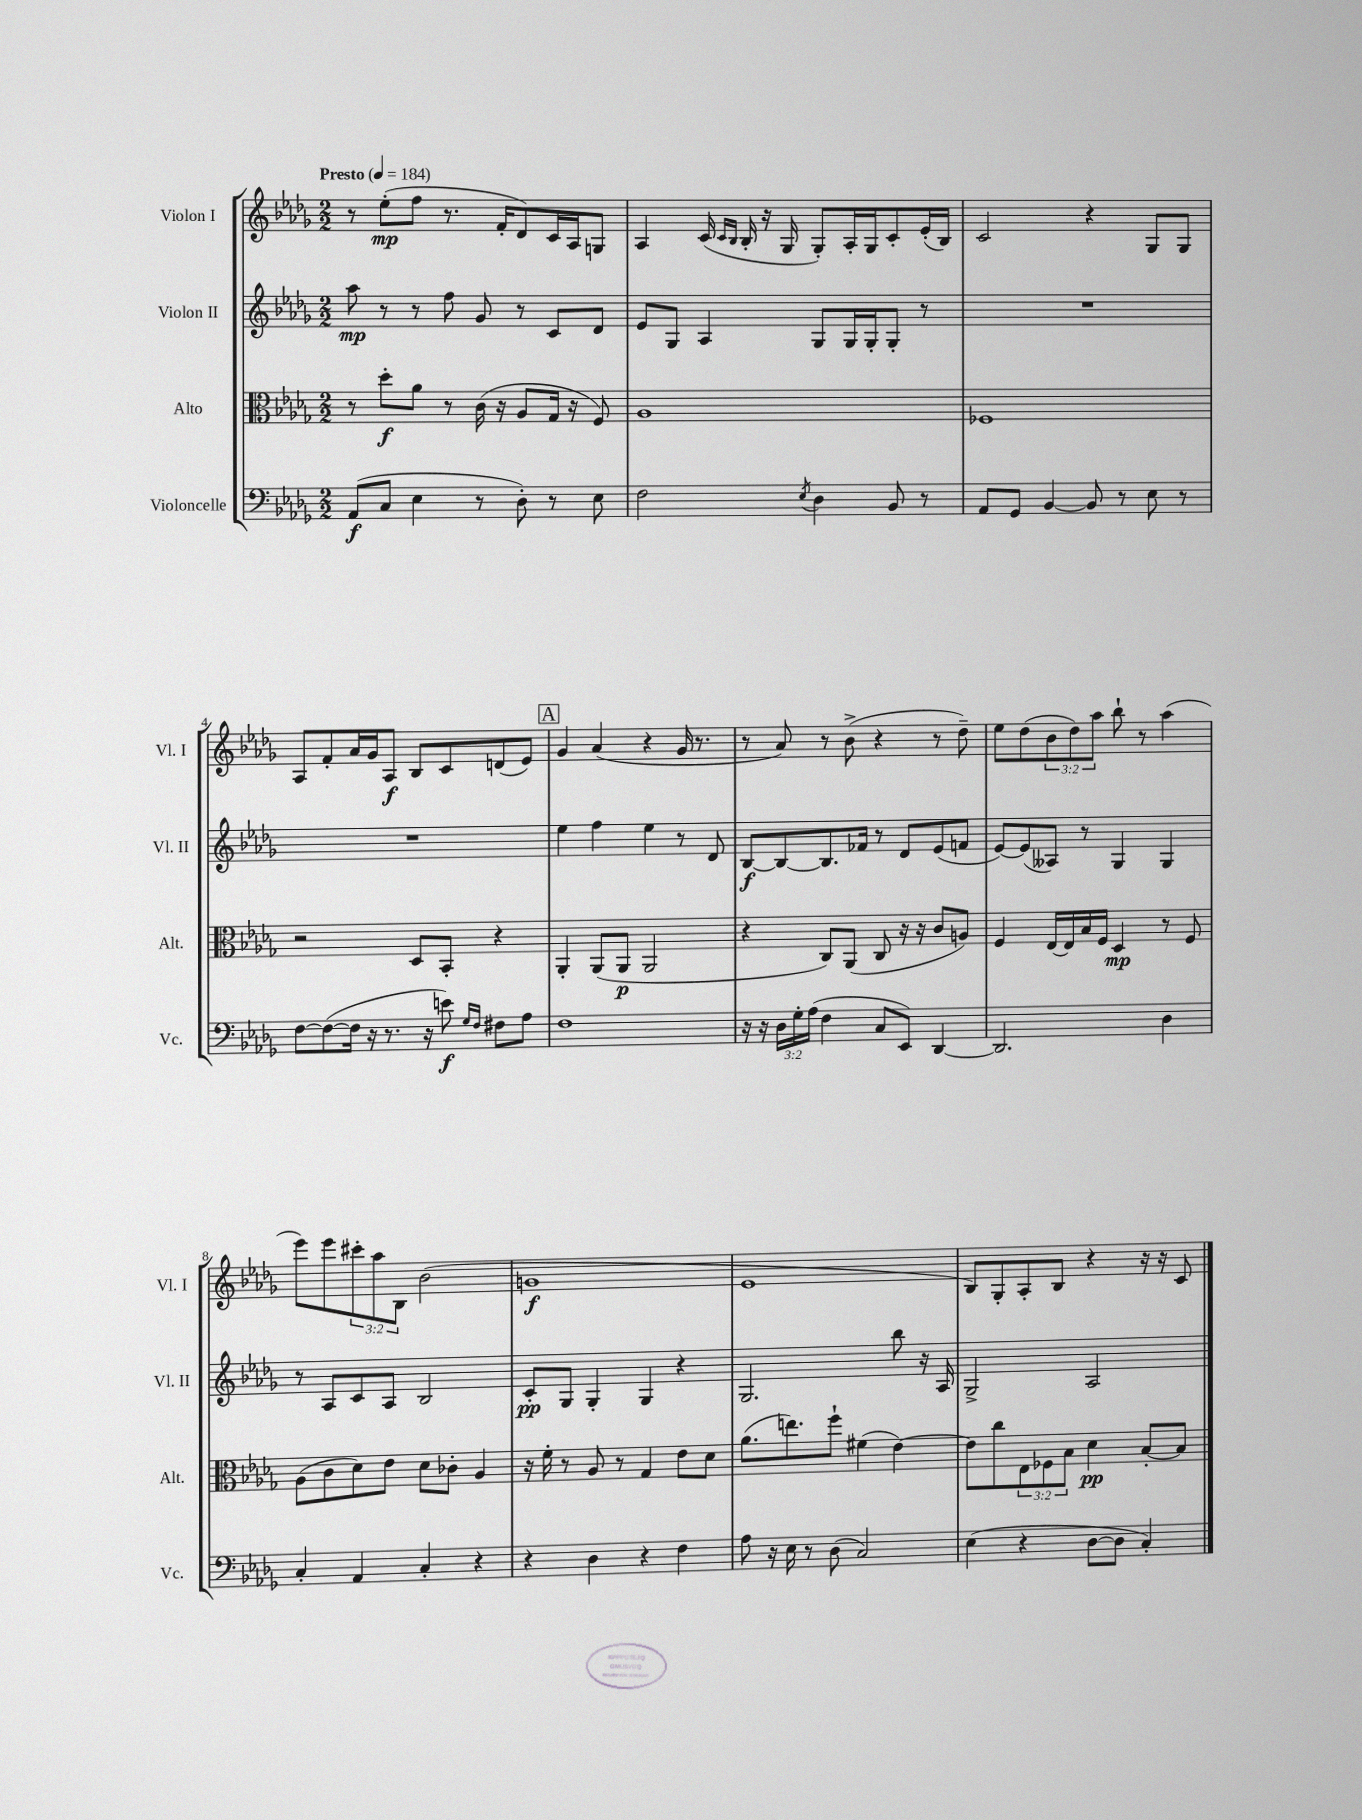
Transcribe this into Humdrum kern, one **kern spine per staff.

**kern	**dynam	**kern	**dynam	**kern	**dynam	**kern	**dynam
*part4	*part4	*part3	*part3	*part2	*part2	*part1	*part1
*staff4	*staff4	*staff3	*staff3	*staff2	*staff2	*staff1	*staff1
*I"Violoncelle	*	*I"Alto	*	*I"Violon II	*	*I"Violon I	*
*I'Vc.	*	*I'Alt.	*	*I'Vl. II	*	*I'Vl. I	*
*clefF4	*	*clefC3	*	*clefG2	*	*clefG2	*
*k[b-e-a-d-g-]	*	*k[b-e-a-d-g-]	*	*k[b-e-a-d-g-]	*	*k[b-e-a-d-g-]	*
*M2/2	*	*M2/2	*	*M2/2	*	*M2/2	*
*MM184	*	*MM184	*	*MM184	*	*MM184	*
=1	=1	=1	=1	=1	=1	=1	=1
!	!	!	!	!	!	!LO:TX:a:B:t=Presto	!
(8AA-/L	f	8r	.	8aa-\	mp	8r	.
8C/J	.	8dd-'\L	f	8r	.	(8ee-'\L	mp
4E-\	.	8a-\J	.	8r	.	8ff\J	.
.	.	8r	.	8ff\	.	8.r	.
8r	.	(16c\	.	8g-/	.	.	.
.	.	16r	.	.	.	16f'/KL	.
8D-'\)	.	8A-/L	.	8r	.	8d-/)	.
8r	.	16G-/Jk	.	8c/L	.	16c/L	.
.	.	16r	.	.	.	16A-/J	.
8E-\	.	8F/)	.	8d-/J	.	8Gn/J	.
=2	=2	=2	=2	=2	=2	=2	=2
2F\	.	1A-	.	8e-/L	.	4A-/	.
.	.	.	.	8G-/J	.	.	.
.	.	.	.	4A-/	.	(16c/	.
.	.	.	.	.	.	16qqc/LL	.
.	.	.	.	.	.	16qqB-/JJ	.
.	.	.	.	.	.	16B-'/	.
.	.	.	.	.	.	16r	.
.	.	.	.	.	.	16G-/	.
8qE-/	.	.	.	.	.	.	.
4D-\	.	.	.	8G-/L	.	8G-'/L)	.
.	.	.	.	16G-/L	.	16A-'/L	.
.	.	.	.	16G-'/J	.	16G-/J	.
8BB-/	.	.	.	8G-'/J	.	8c'/	.
8r	.	.	.	8r	.	(16e-'/L	.
.	.	.	.	.	.	16B-/JJ)	.
=3	=3	=3	=3	=3	=3	=3	=3
8AA-/L	.	1F-X	.	1r	.	2c/	.
8GG-/J	.	.	.	.	.	.	.
[4BB-/	.	.	.	.	.	.	.
8BB-/]	.	.	.	.	.	4r	.
8r	.	.	.	.	.	.	.
8E-\	.	.	.	.	.	8G-/L	.
8r	.	.	.	.	.	8G-/J	.
!!LO:LB:g=z
=4	=4	=4	=4	=4	=4	=4	=4
[8F\L	.	2r	.	1r	.	8A-/L	.
(8F\_	.	.	.	.	.	8f'/	.
16F\Jk]	.	.	.	.	.	16a-/L	.
16r	.	.	.	.	.	16g-/J	.
8.r	.	.	.	.	.	8A-/J	f
.	.	8D-/L	.	.	.	8B-/L	.
16r	.	.	.	.	.	.	.
8en\)	f	8BB-'/J	.	.	.	8c/	.
16qqG-/LL	.	.	.	.	.	.	.
16qqF/JJ	.	.	.	.	.	.	.
8F#X\L	.	4r	.	.	.	(8dn/	.
8A-\J	.	.	.	.	.	8e-/J)	.
!!LO:REH:place=s1:t=A
=5	=5	=5	=5	=5	=5	=5	=5
1F	.	4AA-'/	.	4ee-\	.	4g-/	.
.	.	(8AA-/L	.	4ff\	.	(4a-/	.
.	.	8AA-/J	p	.	.	.	.
.	.	2AA-/	.	4ee-\	.	4r	.
.	.	.	.	8r	.	16g-/	.
.	.	.	.	.	.	8.r	.
.	.	.	.	8d-/	.	.	.
=6	=6	=6	=6	=6	=6	=6	=6
16r	.	4r	.	[8B-/L	f	8r	.
16r	.	.	.	.	.	.	.
24D-\LL	.	.	.	8B-/_	.	8a-/)	.
24G-'\	.	.	.	.	.	.	.
(24A-\JJ	.	.	.	.	.	.	.
4F\	.	8C/L)	.	8.B-/]	.	8r	.
.	.	(8AA-/J	.	.	.	(8b-^\	.
.	.	.	.	16f-X/Jk	.	.	.
8C/L	.	8C/	.	8r	.	4r	.
8EE-/J)	.	16r	.	8d-/L	.	.	.
.	.	16r	.	.	.	.	.
[4DD-/	.	8c/L	.	(8e-/	.	8r	.
.	.	8An/J)	.	8fn/J	.	8dd-~\)	.
=7	=7	=7	=7	=7	=7	=7	=7
2.DD-/]	.	4F/	.	[8e-/L)	.	8ee-\L	.
.	.	.	.	(8e-/]	.	(8dd-\	.
.	.	[16E-/LL	.	8A--X/J)	.	12b-\	.
.	.	16E-/]	.	.	.	.	.
.	.	.	.	.	.	12dd-\)	.
.	.	16B-/	.	8r	.	.	.
.	.	.	.	.	.	12aa-\J	.
.	.	16F/JJ	.	.	.	.	.
.	.	4D-/	mp	4G-/	.	8bb-`\	.
.	.	.	.	.	.	8r	.
4D-\	.	8r	.	4G-/	.	(4aa-\	.
.	.	8F/	.	.	.	.	.
!!LO:LB:g=z
=8	=8	=8	=8	=8	=8	=8	=8
4C'/	.	(8A-\L	.	8r	.	8eee-\L)	.
.	.	8c\	.	8A-/L	.	8eee-\	.
4AA-/	.	8d-\)	.	8c/	.	12ccc#X'\	.
.	.	.	.	.	.	12aa-\	.
.	.	8e-\J	.	8A-/J	.	.	.
.	.	.	.	.	.	12B-\J	.
4C'/	.	8d-\L	.	2B-/	.	(2b-\	.
.	.	8c-X'\J	.	.	.	.	.
4r	.	4A-/	.	.	.	.	.
=9	=9	=9	=9	=9	=9	=9	=9
4r	.	16r	.	8c'/L	pp	1gn	f
.	.	16f'\	.	.	.	.	.
.	.	8r	.	8G-/J	.	.	.
4D-\	.	8A-/	.	4G-'/	.	.	.
.	.	8r	.	.	.	.	.
4r	.	4G-/	.	4G-/	.	.	.
4F\	.	8e-\L	.	4r	.	.	.
.	.	8d-\J	.	.	.	.	.
=10	=10	=10	=10	=10	=10	=10	=10
8A-\	.	(8.a-\L	.	2.G-/	.	1e-	.
16r	.	.	.	.	.	.	.
16E-\	.	8.een\)	.	.	.	.	.
8r	.	.	.	.	.	.	.
(8D-\	.	8ff`\J	.	.	.	.	.
2C/)	.	(4f#X\	.	.	.	.	.
.	.	[4e-\)	.	8bb-\	.	.	.
.	.	.	.	16r	.	.	.
.	.	.	.	16A-/	.	.	.
=11	=11	=11	=11	=11	=11	=11	=11
(4E-\	.	8e-\L]	.	2G-^/	.	8B-/L)	.
.	.	8cc\	.	.	.	8G-'/	.
4r	.	12E-\	.	.	.	8A-'/	.
.	.	12F-X\	.	.	.	.	.
.	.	.	.	.	.	8B-/J	.
.	.	12B-\J	.	.	.	.	.
[8D-\L	.	4d-\	pp	2A-/	.	4r	.
8D-\J]	.	.	.	.	.	.	.
4C'/)	.	[8B-'/L	.	.	.	16r	.
.	.	.	.	.	.	16r	.
.	.	8B-/J]	.	.	.	8c/	.
==	==	==	==	==	==	==	==
*-	*-	*-	*-	*-	*-	*-	*-
